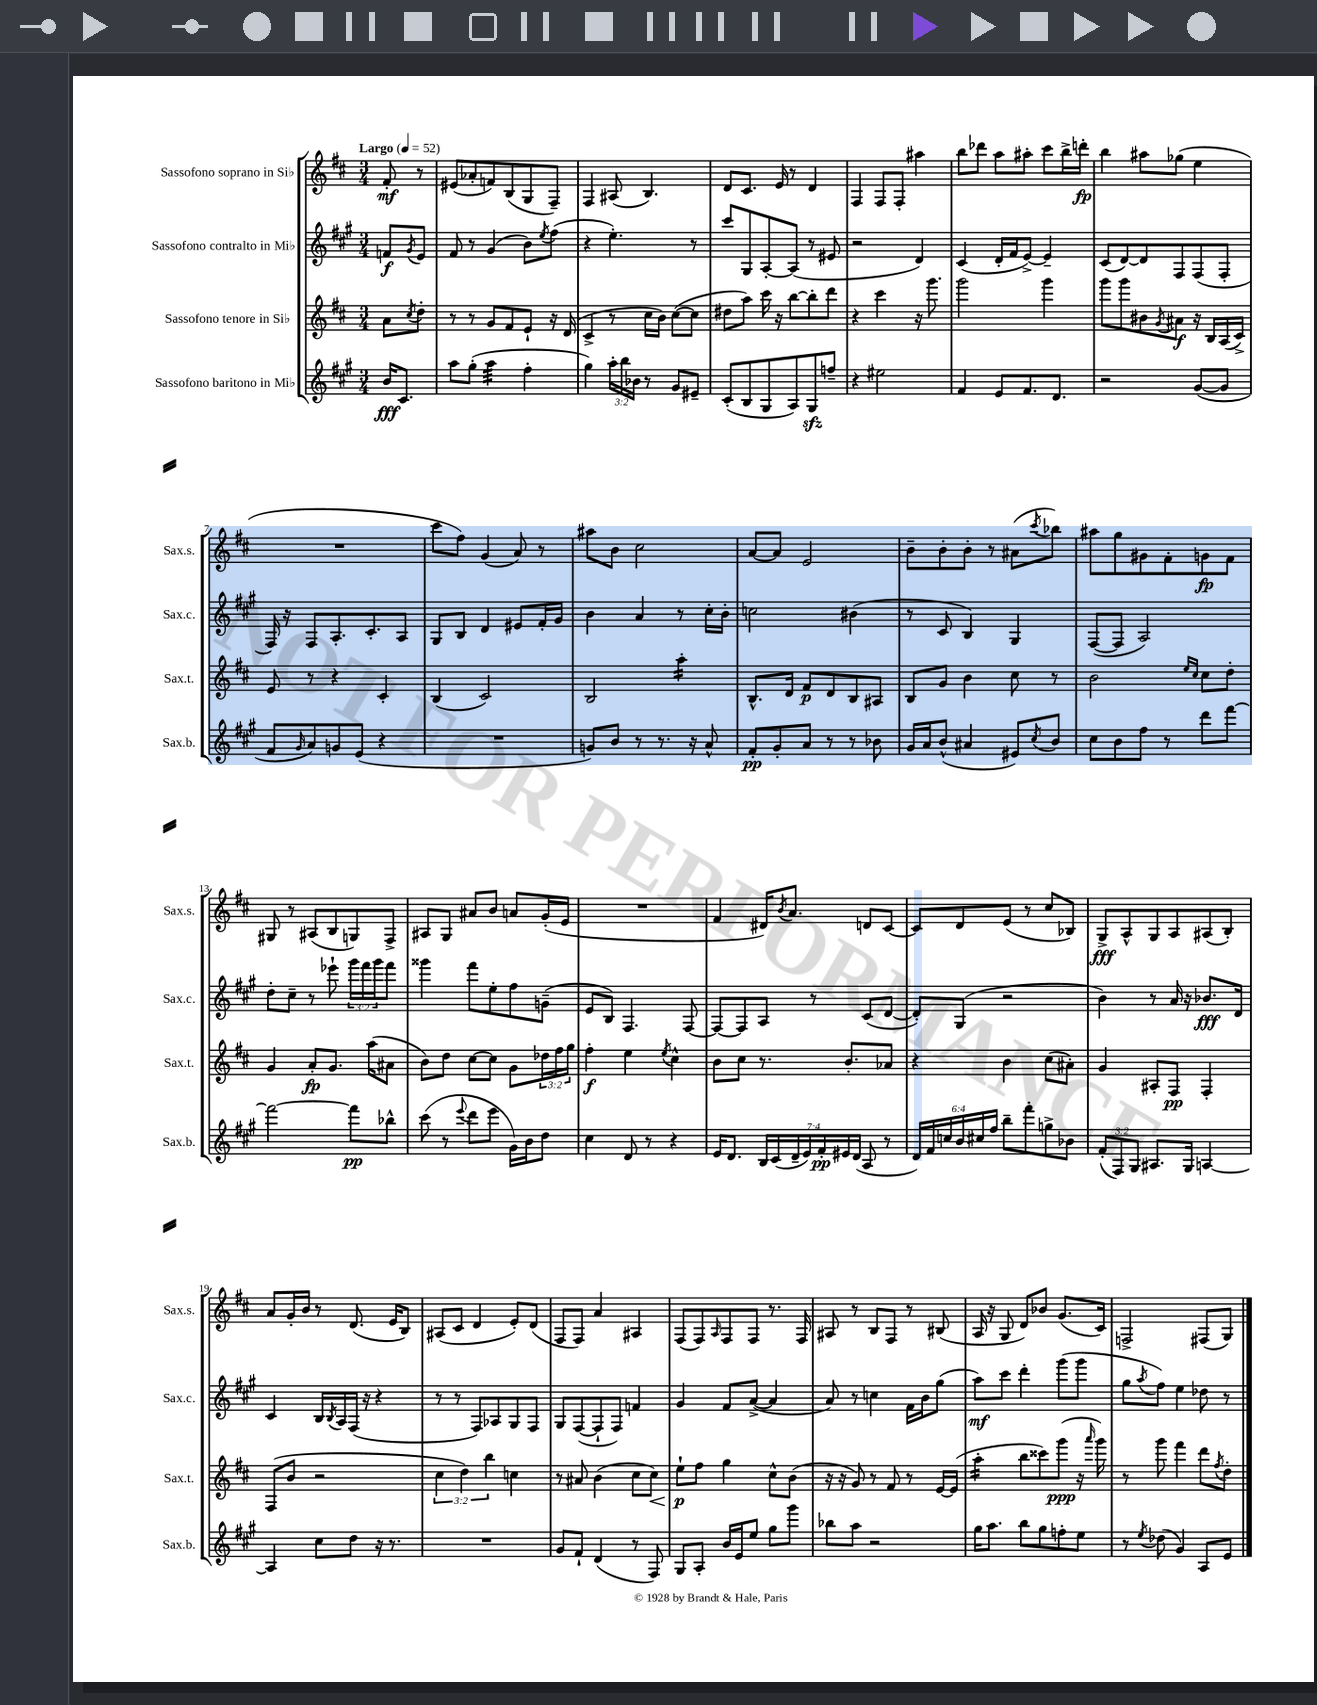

**kern	**kern	**kern	**kern
*staff4	*staff3	*staff2	*staff1
*clefG2	*clefG2	*clefG2	*clefG2
*k[f#c#g#]	*k[f#c#]	*k[f#c#g#]	*k[f#c#]
*M3/4	*M3/4	*M3/4	*M3/4
*MM52	*MM52	*MM52	*MM52
16b	8a	8f	8f#'
8.c#	.	.	.
.	8qcc#	8qg#	.
.	8dd'	8e	8r
=	=	=	=
8aa	8r	8f#	(8e#
(8gg#'	8r	8r	8a-'
4aa	8g	(4g#	8f)
.	8f#	.	(8B
4ff#'	8e`	8b)	8G
.	.	8qee	.
.	16r	(8ff#	8F#~)
.	(16d	.	.
=	=	=	=
4gg#)	4c#^	4r	4F#
24aa'	8r	4.ee')	(8A#
24bb	.	.	.
24b-	.	.	.
8r	16cc#	.	4.B)
.	16b)	.	.
8g#	([8cc#	.	.
8e#~	8cc#]	8r	.
=	=	=	=
(8c#'	8dd#	8ccc#	8d
8B	8aa)	8G#	8.c#
8G#	16ccc#	[8A'	.
.	16r	.	16e
8A)	[8bb	(8A]	8r
8G#	8bb']	8r	4d
8ff~	8ddd	8e#	.
=	=	=	=
4r	4r	2r	4F#
2ee#	4ccc#	.	8F#
.	.	.	8F#'
.	16r	4d)	4aa#
.	8.ggg	.	.
=	=	=	=
4f#	2ggg	(4c#	8bb
.	.	.	8ddd-
8e	.	16d'	8aa
.	.	16f#	.
8.f#	.	[8e^)	8aa#'
.	4ggg	4e~]	8ccc#
8.d	.	.	.
.	.	.	16bb^
.	.	.	16ddd'
=	=	=	=
2r	8ggg	(8c#	4bb
.	8ggg	[8d)	.
.	8b#	8d]	8aa#
.	8qg	.	.
.	8a#	8F#	(8gg-
([8g#	16r	(8F#	4ee
.	16B	.	.
8g#]	(16A	8F#'	.
.	16c#^)	.	.
=	=	=	=
8f#	8e	16F#)	2.r
.	.	16r	.
16qqg#	.	.	.
8a)	8r	8F#	.
8g	4r	8.A'	.
(8e	.	.	.
.	.	8.c#'	.
4r	4c#'	.	.
.	.	8A	.
=	=	=	=
2.r	(4B	8G#	8ccc#
.	.	8B	8ff#)
.	2c#)	4d	(4g
.	.	8e#	8a)
.	.	16f#'	8r
.	.	16g#	.
=	=	=	=
8g)	2B	4b	8aa#
8b	.	.	8b
8r	.	4a	2cc#
8.r	.	.	.
.	4aa'	8r	.
16r	.	.	.
8a^^	.	16cc#'	.
.	.	16b'	.
=	=	=	=
8f#'	8.B^^	2cc	[8a
8g#'	.	.	8a]
.	16d	.	.
8a	8f#	.	2e
8r	8d	.	.
8r	8B	(4b#	.
8b-	8A#	.	.
=	=	=	=
16g#	8B	8r	8b~
16a	.	.	.
(8b^^	8g	8c#	8b'
4a#	4b	4B)	8b'
.	.	.	8r
8e#)	8cc#	4G#	(8a#
8qcc#	.	.	8qccc#
8b	8r	.	8bb-)
=	=	=	=
8cc#	2b	([8F#	8aa#
8b	.	8F#]	8gg
8ff#	.	2A)	8g#
8r	.	.	8f#'
.	16qqee	.	.
.	16qqcc#	.	.
8ddd	8cc#	.	8g
[8fff#	8dd'	.	8f#
=	=	=	=
2fff#_	4g	8dd'	8G#
.	.	8cc#~	8r
.	8a'	8r	(8A#
.	8.g	8eee-`	8B
8fff#]	.	24ggg#	8G)
.	.	24fff#	.
.	(16aa	.	.
.	.	24ggg#	.
8bb-^^	8a#	8fff#	8F#^
=	=	=	=
(8ccc#	8b)	4ggg##	8A#
8r	8dd	.	8G
8qqeee	.	.	.
8ddd	[8cc#	8fff#	8a#
8eee	8cc#]	8ee'	8b
16g#)	8g	8ff#	8a
16b	.	.	.
8dd	24dd-	(8g~	(16g'
.	24ff#	.	.
.	.	.	16e
.	24gg	.	.
=	=	=	=
4cc#	4ff#'	8e	2.r
.	.	8B)	.
8d	4ee	4.F#	.
8r	.	.	.
.	8qee	.	.
4r	4cc#^^	.	.
.	.	[8F#	.
=	=	=	=
16e	8b	8F#_	4f#
8.d	.	.	.
.	8cc#	8F#]	.
28B	8.r	8A	16d#)
(28c#	.	.	.
.	.	.	8qb
.	.	.	8.a
28d~	.	.	.
28e)	.	.	.
.	.	8r	.
28f#'	.	.	.
28e#	.	.	.
.	8.b'	.	.
(28d	.	.	.
8A	.	(8c#	8d
8r	8a-	[8d	[8c#
=	=	=	=
24d)	4r	8d'])	8c#]
24f#	.	.	.
24cc	.	.	.
24b	.	(8G#	8d
24cc#	.	.	.
24ff#	.	.	.
8bb~	4b	2r	(8e
8fff#'	.	.	8r
8gg^	(8cc#	.	8cc#
8b-	8a#')	.	8B-)
=	=	=	=
(12f#'	4g	4b)	8G^
12F#)	.	.	.
.	.	.	8A^^
12G#	.	.	.
8.A#	8A#'	8r	8G
.	8F#	16a	8A
16G#	.	16r	.
[4A	4F#'	8.b-	(8A#
.	.	.	8B')
.	.	16d	.
=	=	=	=
4A]	(8F#	4c#	8a
.	8b	.	16g'
.	.	.	16b
8cc#	2r	16B	8r
.	.	8qB	.
.	.	16A	.
8dd	.	(16F#	(8.d
.	.	16r	.
16r	.	4r	.
8.r	.	.	16e
.	.	.	8B)
=	=	=	=
2.r	6cc#	8r	(8A#
.	.	8r	8c#
.	6dd)	.	.
.	.	8F#)	4d
.	6bb	.	.
.	.	8A-	.
.	4cc	8G#	8e')
.	.	8F#	(8d
=	=	=	=
8g#	8r	8G#	8F#
8f#`	8a#	([8F#	8F#)
(4d	(4b	8F#`]	4a
.	.	8F#)	.
8r	8cc#	4f	4A#
8F#)	8cc#)	.	.
=	=	=	=
8G#	8ee`	4g#	(8F#
8A'	8ff#	.	8F#)
.	.	.	16qqA
16b	4gg	8f#	8F#
16e	.	.	.
8ee	.	([8a^	8F#
8gg#	8cc#^^	4a]	8.r
8ggg#	(8b	.	.
.	.	.	16F#
=	=	=	=
8bb-	16r	8a)	8A#
.	16r	.	.
8aa	8g)	8r	8r
2r	8r	4cc	8B
.	8f#	.	8F#
.	8r	16f#	8r
.	.	16b	.
.	[16e	(8gg#	(8B#
.	(16e]	.	.
=	=	=	=
16gg#	4aa'	8aa)	16A
8.aa	.	.	16r
.	.	8ccc#	8G
8bb	8bb	4ddd'	8d)
8gg#	8ccc##)	.	8b-
8ff'	(8ggg	(8ggg#	(8.g
8ee	16r	8ggg#	.
.	16qqaaa	.	.
.	16ggg)	.	16c#)
=	=	=	=
8r	8r	8gg#	2F^
8qee	.	8qaa	.
(8dd-	8ggg	8ff#)	.
4g#)	4fff#	4ee	.
8A	8ddd	8dd-	(8F#
.	8qff#	.	.
8e	8dd'	8r	8G)
==	==	==	==
*-	*-	*-	*-
